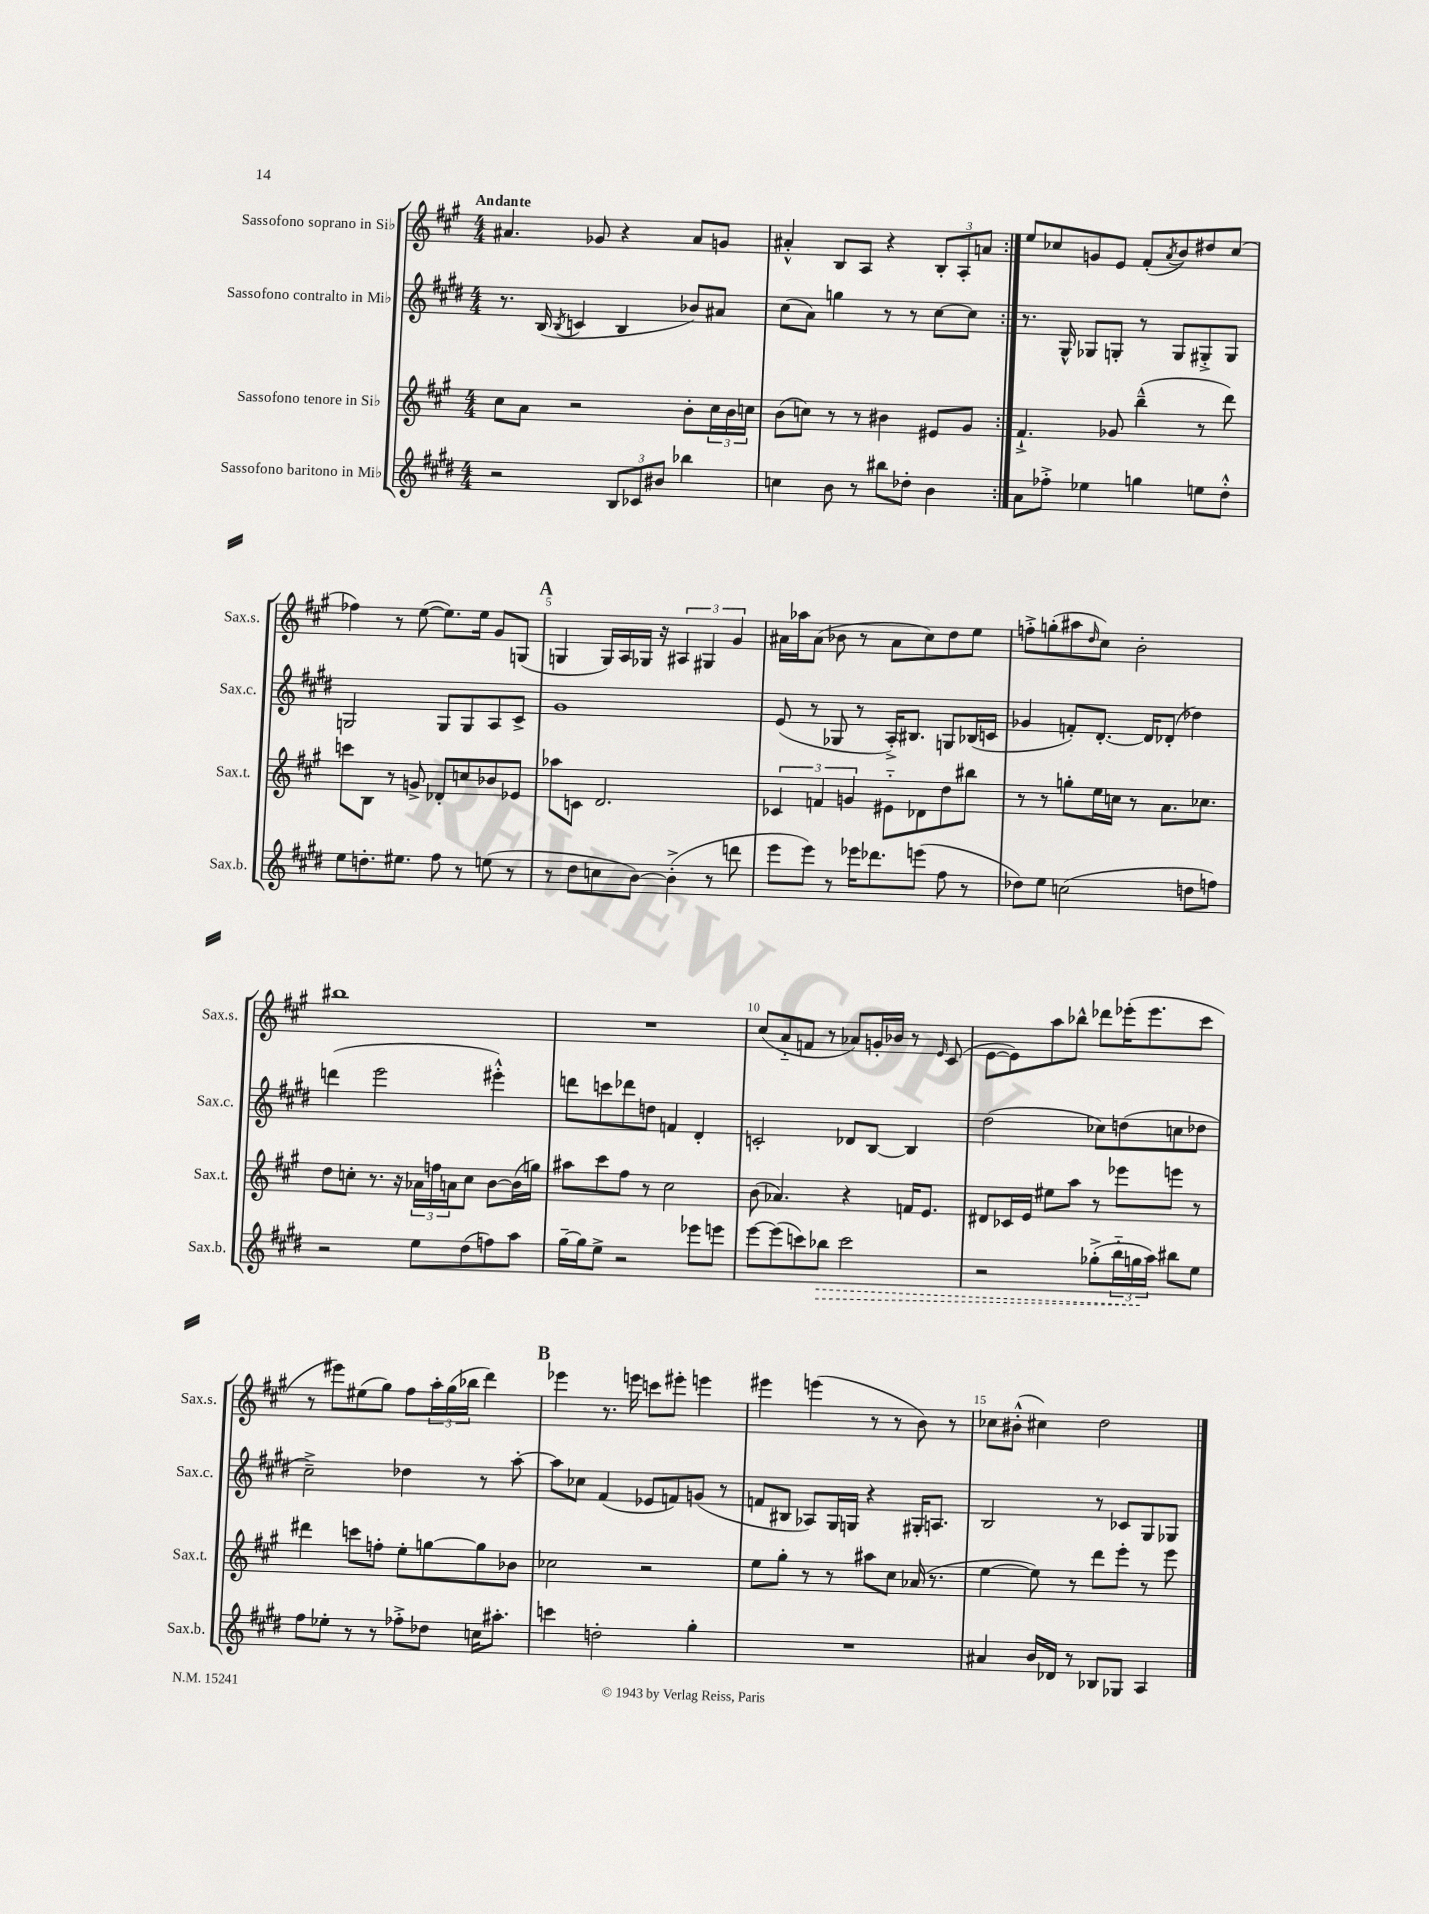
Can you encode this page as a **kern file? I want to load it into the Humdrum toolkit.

**kern	**kern	**kern	**kern
*staff4	*staff3	*staff2	*staff1
*clefG2	*clefG2	*clefG2	*clefG2
*k[f#c#g#d#]	*k[f#c#g#]	*k[f#c#g#d#]	*k[f#c#g#]
*M4/4	*M4/4	*M4/4	*M4/4
2r	8cc#	8.r	4.a#
.	8a	.	.
.	.	(16B	.
.	.	8qB	.
.	2r	4c	.
.	.	.	8g-
12B	.	4B	4r
12c-	.	.	.
12b#	.	.	.
4bb-	8b'	8b-)	8a#
.	24cc#	8a#	8g
.	24b	.	.
.	24cc	.	.
=	=	=	=
4cc	(8b	(8cc#	4a#'^^
.	8cc)	8a)	.
8b	8r	4gg	8B
8r	8r	.	8A
8bb#	4b#	8r	4r
8dd-'	.	8r	.
4b	8e#	[8cc#	12B'
.	.	.	12A'
.	8g#	8cc#]	.
.	.	.	12a
=:|!	=:|!	=:|!	=:|!
8a	4.f#`^	8.r	8ee
8ff-'^	.	.	8cc-
.	.	16G#^^	.
4ee-	.	8G-	8g
.	8g-	8G'	8e
4gg	(4bb~^^	8r	(8f#'
.	.	.	8qa
.	.	8G	8b)
8ee	8r	8G#'^	8dd#
8dd#'^^	8ddd)	8G#	(8cc-
=	=	=	=
8ee	8ccc	2G	4ff-)
8.dd'	8B	.	.
.	8r	.	8r
8.ee#	.	.	.
.	8g^	.	([8ee
8ff#	8d-'	8G	8.ee])
8r	8cc	8G	.
.	.	.	16ee
(8ee	8b-	8A	8g#
8r	8e-	8c#^	(8G
=	=	=	=
8r	8aa-	1g#	4G
8dd#	8c	.	.
8cc	2.d	.	16G)
.	.	.	16A
[8b)	.	.	16G-
.	.	.	16r
(4b'^]	.	.	6A#
.	.	.	6G#
8r	.	.	.
.	.	.	6g#
8ddd	.	.	.
=	=	=	=
8eee	6c-	(8e	16a#
.	.	.	16aa-
8eee)	.	8r	(8a#
.	6f	.	.
8r	.	8G-	8b-
.	6g	.	.
16eee-	.	8r	8r
8.ddd-	.	.	.
.	8e#'~	16A'^)	8a#
.	.	8.B#	.
(8eee	8d-	.	8cc#)
8ff#	8dd	8G	8dd
8r	8bb#	(16B-	8ee
.	.	16c	.
=	=	=	=
8dd-)	8r	4g-	8ff'^
8ee	8r	.	(8gg'
(2cc	8gg'	8f')	8aa#
.	.	.	16qqdd
.	16ee	[8.d#'	8cc#)
.	16cc	.	.
.	8r	.	2b'
.	.	16d#]	.
.	8.a	(8d-'	.
8dd	.	4dd-)	.
.	8.cc-	.	.
8ff)	.	.	.
=	=	=	=
2r	8dd	(4ddd	1bb#
.	8cc'	.	.
.	8.r	2eee	.
.	16r	.	.
8ee	24a-	.	.
.	24ff	.	.
.	24a	.	.
(8dd#	8cc	.	.
8ff)	[8b	4eee#'^^)	.
8aa	(16b]	.	.
.	16gg)	.	.
=	=	=	=
[16gg#~	8aa#	8ddd	1r
16gg#]	.	.	.
8ee^	8ccc#	8ccc	.
2r	8ff#	8ddd-	.
.	8r	8dd	.
.	2cc#	4f	.
8eee-	.	4d#'	.
8eee	.	.	.
=	=	=	=
[8eee	(8b	2c'	(8cc#
(8eee]	4.a-)	.	8a'~
8ccc)	.	.	8f
8bb-	.	.	8r
2ccc	4r	8d-	8a-)
.	.	[8B	16g'
.	.	.	16b-
.	16f	4B]	8r
.	8.e	.	.
.	.	.	16qqe
.	.	.	(8c#
=	=	=	=
2r	8d#	(2dd#	[8e
.	16c-	.	8e])
.	16e	.	.
.	8ee#	.	8aa
.	8aa	.	8bb-^^
(8gg-'^	8r	8cc-)	8ddd-
24bb'~	8eee-	(8dd	(16eee-'
24gg	.	.	.
.	.	.	8.eee-
24aa)	.	.	.
8bb#	8eee	8cc	.
8ee	8r	8dd-	8ccc#
=	=	=	=
8ff#	4ddd#	2cc#~^)	8r
8ee-'	.	.	8eee#)
8r	8ccc	.	(8ee#
8r	8ff'	.	8gg#)
8ff-'^	8ee'	4dd-	8ff#
8dd-	[8gg	.	24aa'
.	.	.	(24gg#
.	.	.	24bb-
16cc	8gg]	8r	4ddd)
8.aa#'	.	.	.
.	8b-	[8aa'	.
=	=	=	=
4ccc	2cc-	8aa]	4eee-
.	.	8cc-	.
2dd'	.	(4f#	8.r
.	.	.	16eee
.	2r	8e-	8ccc
.	.	8f)	8eee#'
4gg#'	.	(8g	4eee
.	.	8r	.
=	=	=	=
1r	8ee	8f	4eee#
.	8gg#'	8B#	.
.	8r	8A-)	(4eee
.	8r	16G#	.
.	.	16G	.
.	8aa#	4r	8r
.	8cc#	.	8r
.	(16a-	16G#'	8b)
.	8.r	8.A	.
.	.	.	8r
=	=	=	=
4a#	[4ee	2B	8cc-
.	.	.	(8b#'^^
16b	8ee])	.	4cc#)
16d-	.	.	.
8r	8r	.	.
8B-	8ddd	8r	2dd
8G-	8eee'	8c-	.
4A	8r	8G#	.
.	8eee	8G-	.
==	==	==	==
*-	*-	*-	*-
